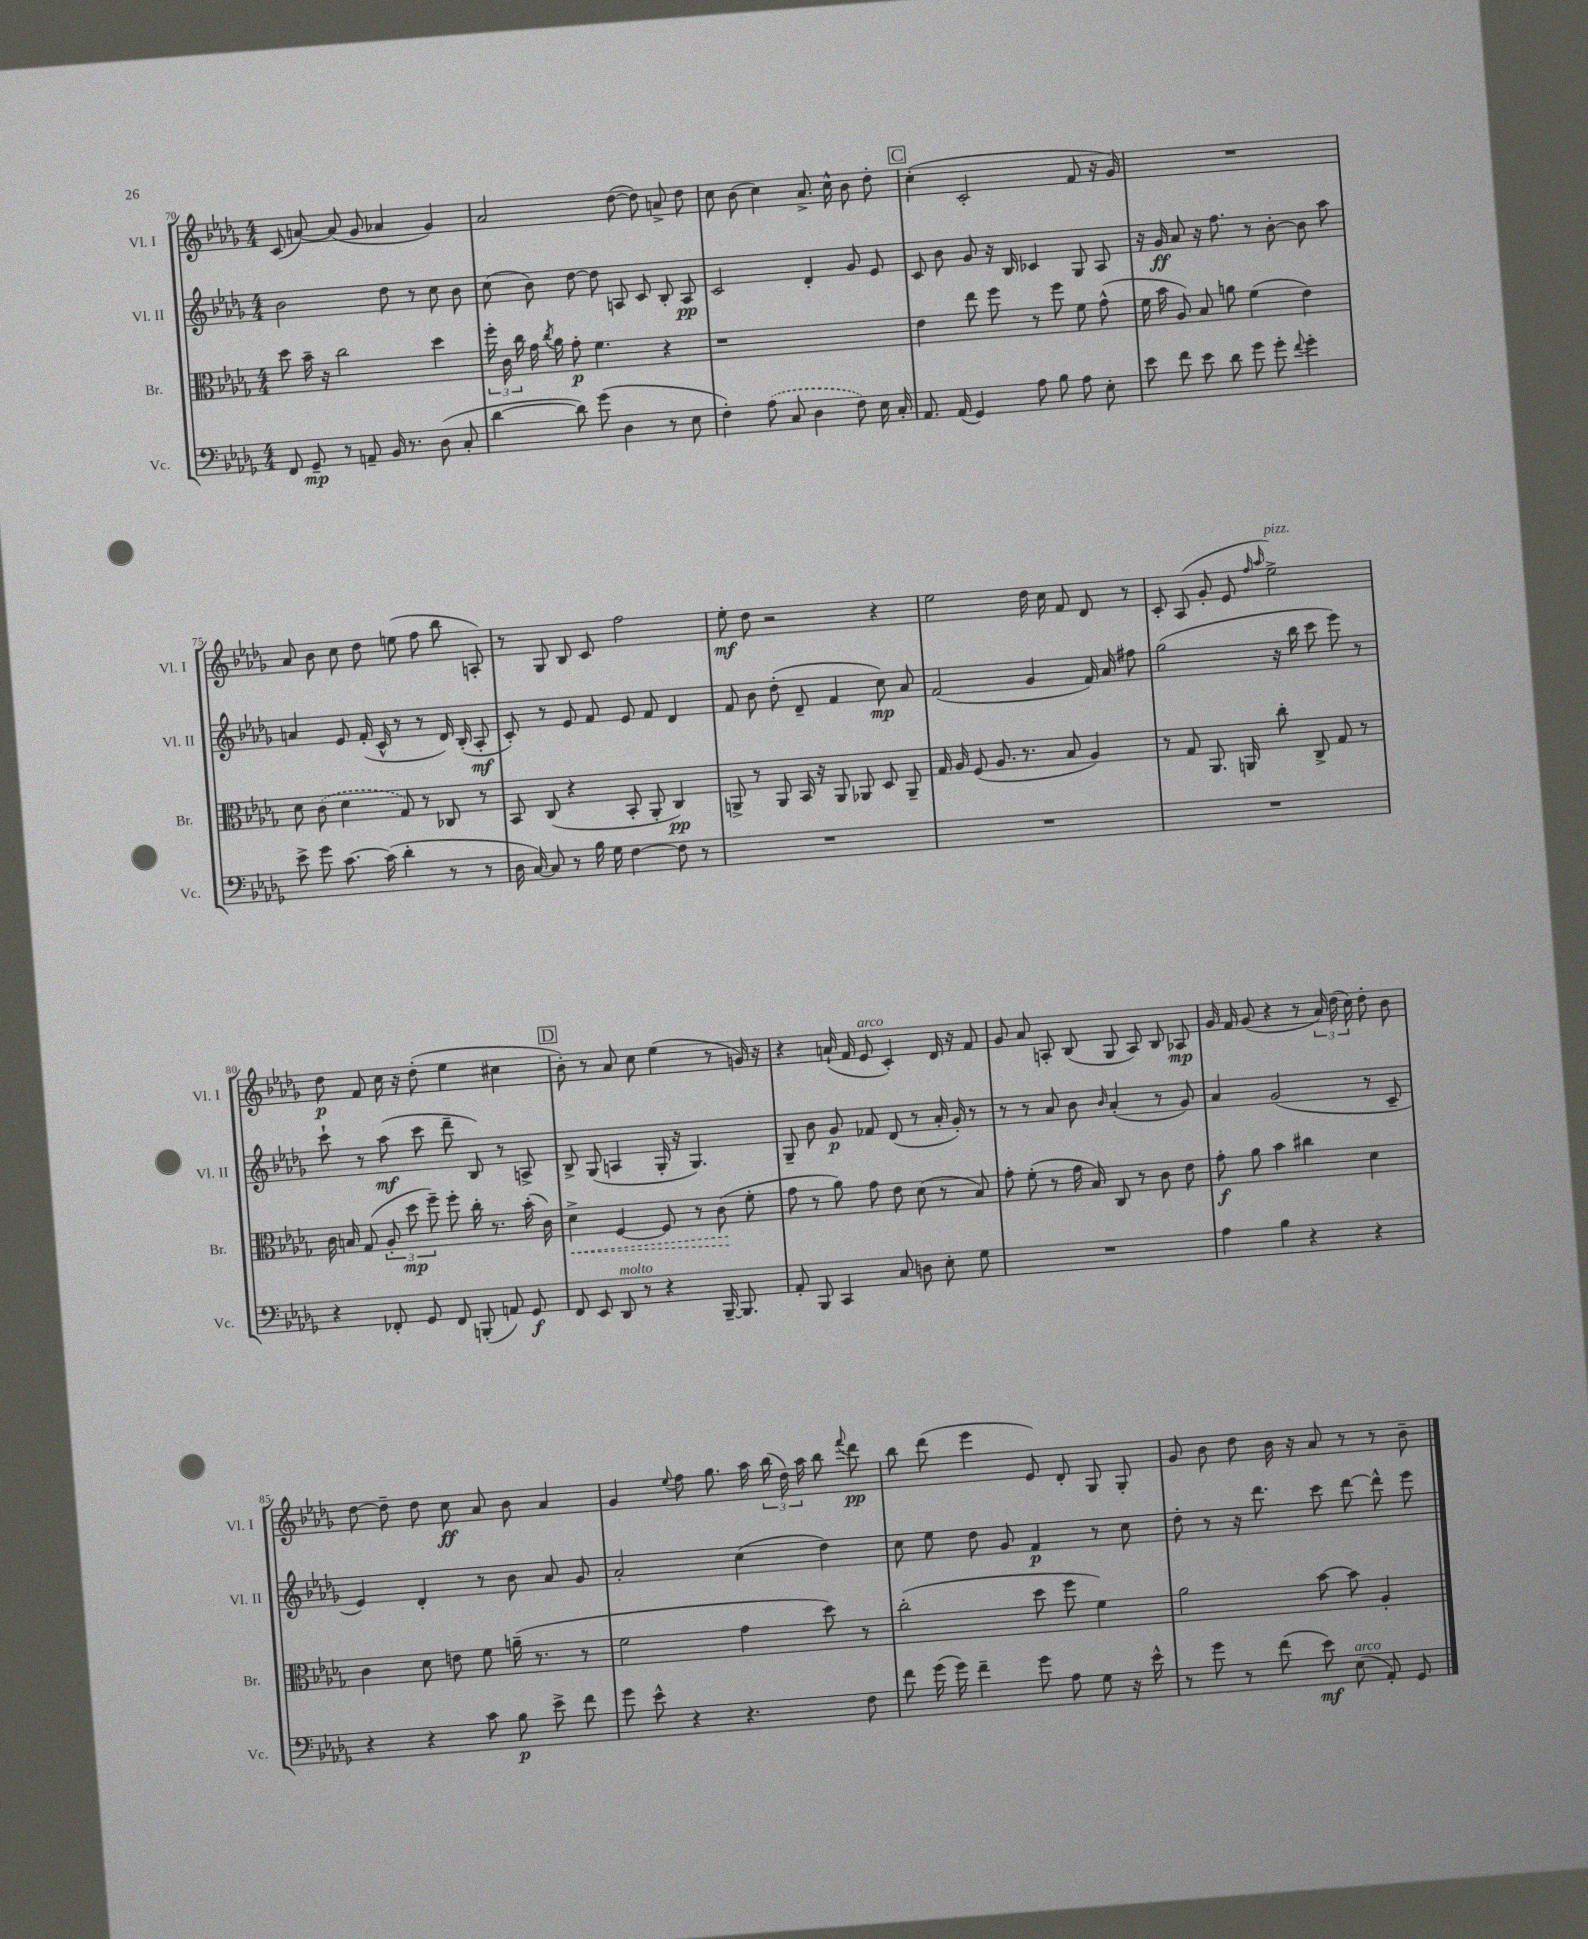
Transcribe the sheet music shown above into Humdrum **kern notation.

**kern	**kern	**kern	**kern
*staff4	*staff3	*staff2	*staff1
*clefF4	*clefC3	*clefG2	*clefG2
*k[b-e-a-d-g-]	*k[b-e-a-d-g-]	*k[b-e-a-d-g-]	*k[b-e-a-d-g-]
*M4/4	*M4/4	*M4/4	*M4/4
8FF	8dd-	2b-	(8c
8GG-~	16b-~	.	[8a)
.	16r	.	.
8r	2cc	.	(8a]
8AA~	.	.	8g-
16BB-	.	8dd-	4a-
8.r	.	.	.
.	.	8r	.
(8D-	4dd-	8cc	4g-)
8C'	.	8b-	.
=	=	=	=
[4d-	24ff'	(8cc	2a-
.	24c	.	.
.	24cc	.	.
.	16g-	8b-)	.
.	8qcc	.	.
.	16a-	.	.
8d-])	8g-'	[8dd-	.
(8g-	4.f	8dd-]	.
4D-	.	8A	([8dd-
.	.	8c	8dd-])
8r	4r	8B-'	8a^
8E-	.	8A	8dd-
=	=	=	=
4F')	1r	2c	8cc
.	.	.	(8b-
(8A-	.	.	4cc)
8C	.	.	.
4D-	.	4d-'	8.a-^
.	.	.	16cc^^
8F)	.	8g-	8b-
16E-	.	8e-	8dd-'
16C'	.	.	.
=	=	=	=
8.AA-	4e-	8c	(4cc'
.	.	8b-	.
(16AA-	.	.	.
4GG-)	8ee-	8g-	2c'
.	8ff	16r	.
.	.	16B-	.
8A-	8r	4c-	.
8B-	8ff	.	.
8A-	8f	8G-	8f
8E-'	(8g-^^	8A-	16r
.	.	.	16g-)
=	=	=	=
8e-	16f	16r	1r
.	16b-	16g-	.
8f	8A-)	8a-	.
8e-	8B-	16r	.
.	.	8.ff	.
8d-	8a	.	.
8g-	(4f	8r	.
8g-'	.	[8b-'	.
8qqf	.	.	.
4g-'	4e-)	8b-]	.
.	.	8aa-	.
=	=	=	=
8e-^	8d-	4a	8a-
8g-	(8c	.	8b-
[8.c	4d-	8e-	8cc
.	.	(16f'	8dd-
(16c]	.	16c^^	.
4d-'	8G-)	8r	(8ee
.	8r	8r	8ff
8r	8C-	16d-)	8bb-
.	.	(16B-'	.
8r	8r	8A-'	8A')
=	=	=	=
16D-	8BB-	8c')	8r
[16C)	.	.	.
8C]	(8C	8r	8G-
8r	4r	8e-	8B-
16B-	.	8f	8c
16G-	.	.	.
[4F	8BB-'	8e-	2ff
.	8AA-'	8f	.
8F]	4C)	4d-	.
8r	.	.	.
=	=	=	=
1r	8AA^	8f	8ee-'
.	8r	8b-	8dd-
.	8AA	(8dd-'	2r
.	16BB-	8d-~	.
.	16r	.	.
.	8AA	4f	.
.	8AA-	.	.
.	8D-	8cc)	4r
.	8AA-~	8a-	.
=	=	=	=
1r	16G-	(2f	2ee-
.	16A-	.	.
.	(8F	.	.
.	8.A-	.	.
.	8.r	.	.
.	.	4g-	16dd-
.	.	.	16cc
.	8B-	.	8f
.	4A-)	16f)	8d-
.	.	16a-	.
.	.	8ff#	8r
=	=	=	=
1r	8r	(2gg-	8c'
.	8G-	.	(8A-
.	8.AA-	.	8g-'
.	.	.	8e-
.	16AA	.	.
.	.	.	16qqff
.	.	.	16qqaa-
.	8cc'	16r	2ee-^)
.	.	16bb-	.
.	8C^	8ccc	.
.	8G-	8eee-)	.
.	8r	8r	.
=	=	=	=
4r	16c	8ccc`	8dd-
.	16B	.	.
.	(8G-	8r	8f
8FF-'	12A-'	(8aa-	16cc
.	.	.	16r
.	12dd-	.	.
8GG-	.	8ccc	(8dd-'
.	12ff~)	.	.
8FF-	8ff'	8ddd-~	4ee-
(8BBB'	16cc'	8B-)	.
.	8.r	.	.
8AA)	.	8r	4cc#
8GG-	(16b-'	8A^	.
.	16c)	.	.
=	=	=	=
8FF	4d-^	8B-^	8b-')
8EE-	.	(8G-	8r
8DD-	[4F	4A	8a-
8r	.	.	8cc
4r	8F]	16G-'	(4ee-
.	.	16r	.
.	8r	4.G-)	.
[16BBB-~	(8c	.	8r
8.BBB-]	.	.	.
.	8f'	.	16g)
.	.	.	16r
=	=	=	=
8AA-'	8g-	8G-~	4r
8BBB-	8r	8b-	.
4CC	8a-)	8g-	(16a`
.	.	.	16f
.	8g-	8f-	8e-
8C	8e-	(8d-	4c')
8D	(8d-	8r	.
8E-'	8r	16a-'	16d-
.	.	16g-')	16r
8G-	8B-)	8r	8f
=	=	=	=
1r	8g-'	8r	8g-
.	(8f'	8r	8a-
.	8r	8a-	8A'
.	16g-	8b-	(8B-
.	16B-)	.	.
.	.	16qqb-	.
.	8C	(4a-'	8G-
.	8r	.	8A)
.	8c	8r	8B-
.	8e-	8g-)	8A-
=	=	=	=
4A-	8g-'	4a-	16g-
.	.	.	16f
.	8a-	.	(8g-
4B-	4b-	(2g-	4r
4r	4cc#	.	8r
.	.	.	24a-)
.	.	.	(24dd-
.	.	.	24cc)
4r	4d-	8r	8dd-'
.	.	8c~	8b-
=	=	=	=
4r	4c	4e-)	[8dd-
.	.	.	8dd-~]
4r	8d-	4d-'	8dd-
.	8e	.	8cc
8c	8f	8r	8a-
8B-	(16a~	8b-	8b-
.	8.r	.	.
8e-^	.	8a-	4a-
8f	8r	8g-	.
=	=	=	=
8g-	2f	2a-'	4g-
8e-^^	.	.	.
.	.	.	8qqee-
4r	.	.	8ff
.	.	.	8.gg-
4.r	4g-	(4cc	.
.	.	.	16aa-
.	.	.	(24bb-
.	.	.	24dd-)
.	.	.	24aa-
.	8dd-)	4dd-)	8bb-
.	.	.	8qqfff
8F	8r	.	8ddd-
=	=	=	=
8f	(2cc'	8cc	8bb-
(16g-	.	8ee-	(8ddd-
16g-)	.	.	.
4f~	.	8dd-	4eee-
.	.	8g-	.
8g-	8dd-	4f	8e-)
8A-	8ff	.	8d-'
8G-	4f)	8r	8G-
16r	.	8cc	8G-'
16e-^^	.	.	.
=	=	=	=
8r	2a-	8dd-'	8g-
8g-	.	8r	8b-
8r	.	16r	8dd-
.	.	8.ddd-	.
(8f	.	.	16b-
.	.	.	16r
8e-)	[8b-	8ccc	8a-
(8E-	8b-]	[8ddd-	8r
8AA-')	4A-'	8ddd-^^]	8r
8GG-	.	8eee-	8b-~
==	==	==	==
*-	*-	*-	*-
